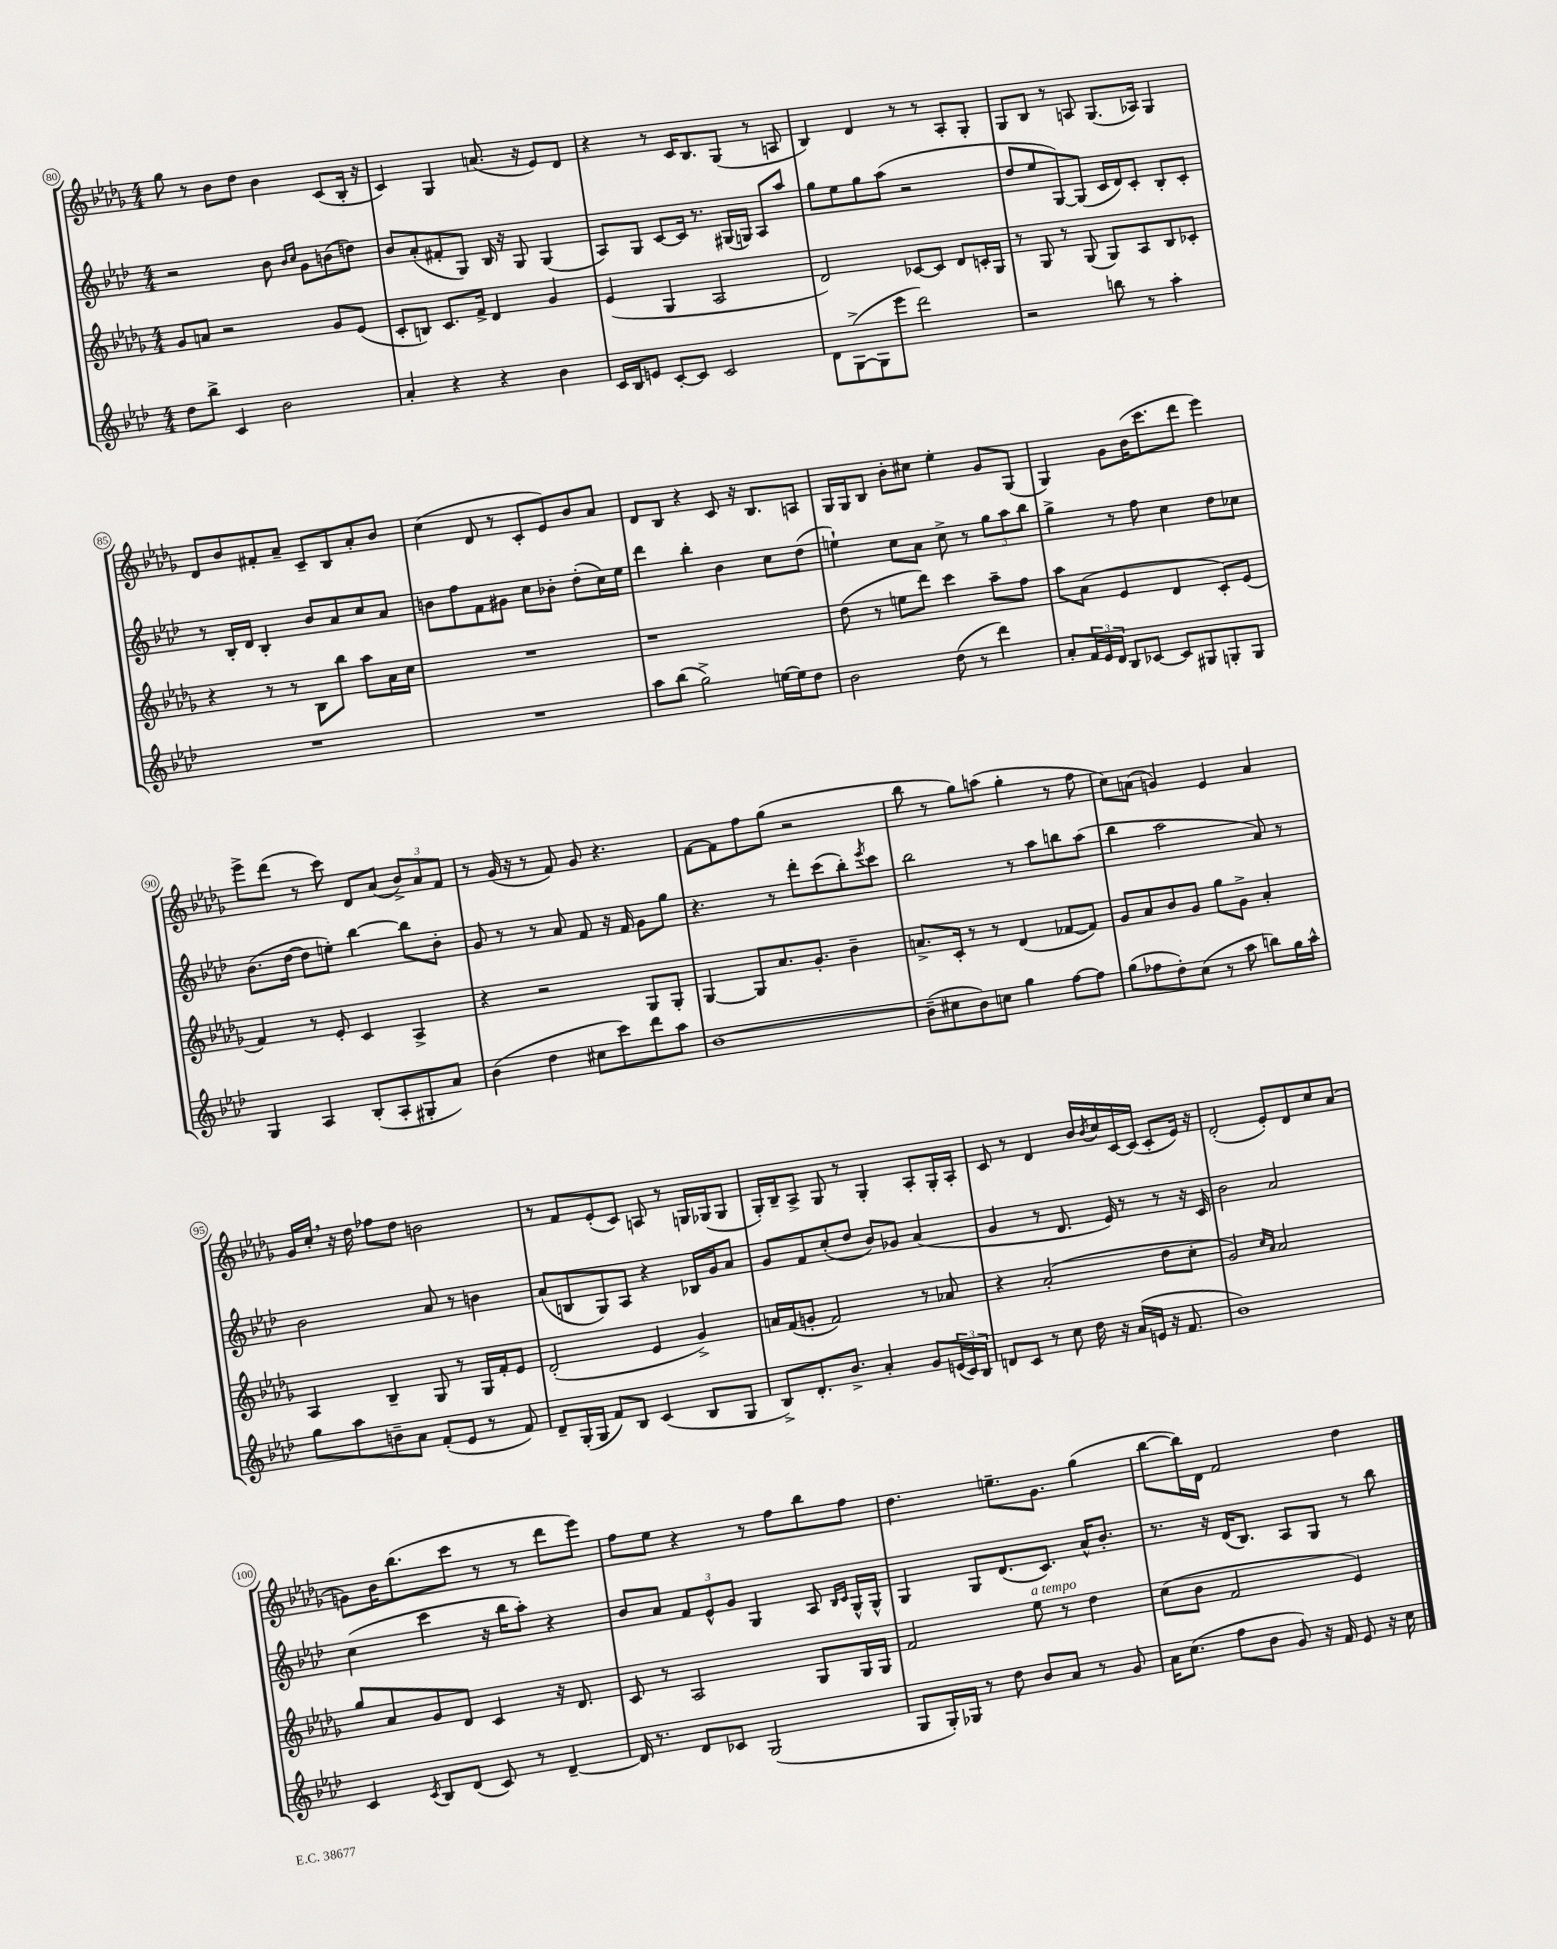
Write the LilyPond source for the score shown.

<<
\new StaffGroup <<
\new Staff = "s0" {
    \clef treble \key des \major \numericTimeSignature \time 4/4
    ges''8 r8 bes'8 des''8 bes'4 c'8( bes16-. r16 |
    c'4) ges4 a'8.( r16 ees'8) des'8 |
    r4 r8 c'16 bes8. ges8( r8 a8 |
    bes4) des'4 r8 r8 aes8-. ges8-. |
    ges8 bes8 r8 a8 ges8.( aes16) ges4 |
    des'8 bes'8 fis'8-. aes'8-- c'8-- bes8 aes'8-. bes'8 |
    c''4( des'8 r8 c'8-. ees'8) bes'8 aes'8 |
    des'8 bes8 r4 c'8 r16 bes8. a8 |
    ges16 ges16 bes8 bes'8-. cis''8 ees''4-. ges'8 ges8( |
    ges4) ges'8 bes'16( c'''8. des'''8 ees'''4) |
    ees'''8-> des'''8( r8 c'''8) des'8 aes'8( \tuplet 3/2 { bes'8->) aes'8 f'8 } |
    r8 ges'16( r16 r8 f'8) ges'8 r4. |
    f'8~ f'8 f''8 ges''8( r2 |
    bes''8 r8 ges''8) a''8( ges''4-. r8 f''8 |
    c''8) a'8( g'4) ees'4 a'4 |
    ges'16 c''16-. \breathe r16 des''16 fes''8 des''8 b'2 |
    r8 f'8 ees'8-.( c'8) a8 r8 g16 ges16( ges8 |
    ges16-.) bes16-- aes8-> ges8 r8 ges4-. aes8-. ges16-. aes16-. |
    c'8 r8 des'4 bes'16 \acciaccatura { bes'8 } c''16 c'16~ c'16( c'8-. ees'16) r16 |
    des'2-.( ees'8-.) des'8 c''8 aes'8( |
    g'8) bes'16 bes''8.( c'''8 r8 r8 des'''8 ees'''8) |
    f''8 ees''8 r4 r8 f''8 bes''8 f''8 |
    des''4. e''8.-- ges'8. ges''4( |
    bes''8~ bes''16) des'16 f'2 des''4 \bar "|." |
}
\new Staff = "s1" {
    \clef treble \key aes \major \numericTimeSignature \time 4/4
    r2 bes'8 \grace { bes'16 c''16 } g'8 b'8( d''8) |
    bes'8 aes'8-.( fis'8-. g8) bes16 r16 g8 g4( |
    aes8) g8 c'8~ c'16 r8. gis16( g16) aes8 aes''8 |
    g''8 ees''8 g''8 aes''8( r2 |
    des''8 ees''8 g8~) g8( c'16 des'16) c'8-. bes8-. c'8-. |
    r8 bes16-. des'16 bes4-. bes'8 aes'8 c''8 aes'8 |
    b'8 f''8 f'8 gis'8 c''8 bes'8-. des''8-.( c''16) ees''16 |
    des'''4 bes''4-. bes'4 c''8 des''8( |
    e''4-!) c''8 aes'8 c''8-> r8 \tuplet 3/2 { g''8 aes''8 bes''8 } |
    g''4-> r8 f''8 c''4 des''8 ces''8 |
    bes'8.( des''16~ des''8 e''8-.) bes''4~ bes''8 bes'8-. |
    g'8 r8 r8 aes'8 f'8 r16 f'16 g'8 g''8 |
    r4. r8 des'''8-. c'''8( bes''8-.) \acciaccatura { ees'''8 } c'''8 |
    bes''2 r8 aes''8 b''8 aes''8( |
    bes''4 aes''2 aes'8) r8 |
    bes'2 aes'8 r8 b'4 |
    aes'8( b8 g8) aes8 r4 bes16 g'16 aes'8 |
    g'8 f'8 c''8-.( des''8 bes'8) ges'8 aes'4( |
    g'4 r8 des'8. ees'16) r8 r8 r16 c'16 |
    bes'2 aes'2 |
    c''4( c'''4 r16 bes''16 aes''8-.) r4 |
    bes'8 aes'8 \tuplet 3/2 { f'8 ees'8-^ g'8 } g4 aes8 \grace { bes16 c'16 } g16-^ g16-^ |
    g4 g8 des'8.( c'8.) aes'16-^ bes'8.-. |
    r8. r16 des'16( bes8.) aes8 g8 r8 bes''8 \bar "|." |
}
\new Staff = "s2" {
    \clef treble \key des \major \numericTimeSignature \time 4/4
    ges'8 a'8 r2 ges'8 ees'8( |
    c'8-. b8) c'8. f'16-> des'4 ges'4 |
    ees'4( ges4 aes2 |
    des'2) ces'8~ ces'8 des'8 c'16-. ges16 |
    r8 ges8 r8 ges8( ges8) aes8 bes8 ces'8-. |
    r4 r8 r8 bes8 bes''8 aes''8 aes'16 c''16 |
    R1 |
    r1 |
    des''8( r8 e''8 des'''8) c'''4 aes''8-- f''8 |
    aes''8 aes'8( ees'4 des'4 c'8-.) ees'8( |
    f'4) r8 ees'8-. c'4 aes4-> |
    r4 r2 ges8 ges8-. |
    ges4~ ges8 aes'8. ges'8.-. bes'4-- |
    a'8.-> c'16-. r8 r8 des'4( fes'8~ fes'8) |
    ges'8 aes'8 bes'8 ges'8 ges''8 ges'8-> aes'4-. |
    aes4 bes4-- ges8 r8 ges16 f'16-. ees'8 |
    des'2-.( ees'4 ges'4->) |
    a'16 f'16( g'8-. f'2) r8 aes'8 |
    r4 aes'2-.( des''8 c''8-. |
    ges'2) \grace { c''16 aes'16 } aes'2 |
    ges''8 aes'8 ges'8 des'8 c'4 r16 des'8. |
    c'8 r8 aes2 ges8 ges16 ges16 |
    f'2 ees''8^\markup { \italic "a tempo" } r8 des''4 |
    c''8( bes'8 f'2 ees'4) \bar "|." |
}
\new Staff = "s3" {
    \clef treble \key aes \major \numericTimeSignature \time 4/4
    des''8 bes''8-> c'4 bes'2 |
    aes'4-. r4 r4 bes'4 |
    c'16 bes16 e'8 c'8~-. c'8 c'2 |
    des'8 g8~->( g8 ees'''8 des'''2) |
    r2 b''8 r8 aes''4-. |
    R1 |
    R1 |
    aes''8 bes''8( g''2->) e''16~ e''16 des''8 |
    bes'2 des''8( r8 des'''4) |
    aes'8-. \tuplet 3/2 { f'16 ees'16 des'16 } bes8 ces'8~ ces'8 gis8 g8-. g8 |
    g4 aes4 bes8-.( aes8-. gis8-. aes'8) |
    bes'4( des''4 cis''8 c'''8) des'''8 aes''8 |
    bes'1~ |
    bes'8--( cis''8 bes'8) c''8 g''4 f''8~ f''8 |
    g''8( fes''8 des''8-.) c''8( r8 aes''8 b''8) g''16 aes''16-^ |
    g''8 aes''8 b'8-- aes'8 f'8-.( ees'8 r8 f'8) |
    des'8-- g16-.( g16 f'8) bes8 c'4( bes8 g8 |
    bes8->) des'8.-. bes'8.-> aes'4-. g'8 \tuplet 3/2 { e'16( c'16) bes16 } |
    d'8 c'8 r8 c''8 des''16 r16 aes'16( e'16 r16 f'8. |
    bes'1) |
    c'4 \acciaccatura { c'8 } bes8 des'8( c'8) r8 des'4~-- |
    des'16 r8. des'8 ces'8 g2( |
    g8 g16-.) ges16 r8 des''8 bes'8 aes'8 r8 g'8 |
    aes'16 c''8.( f''8 bes'8 g'8) r16 f'16 ees'8 r16 c''16 \bar "|." |
}
>>
>>
\layout { \context { \Score currentBarNumber = #80 \override BarNumber.stencil = #(make-stencil-circler 0.1 0.3 ly:text-interface::print) } }
